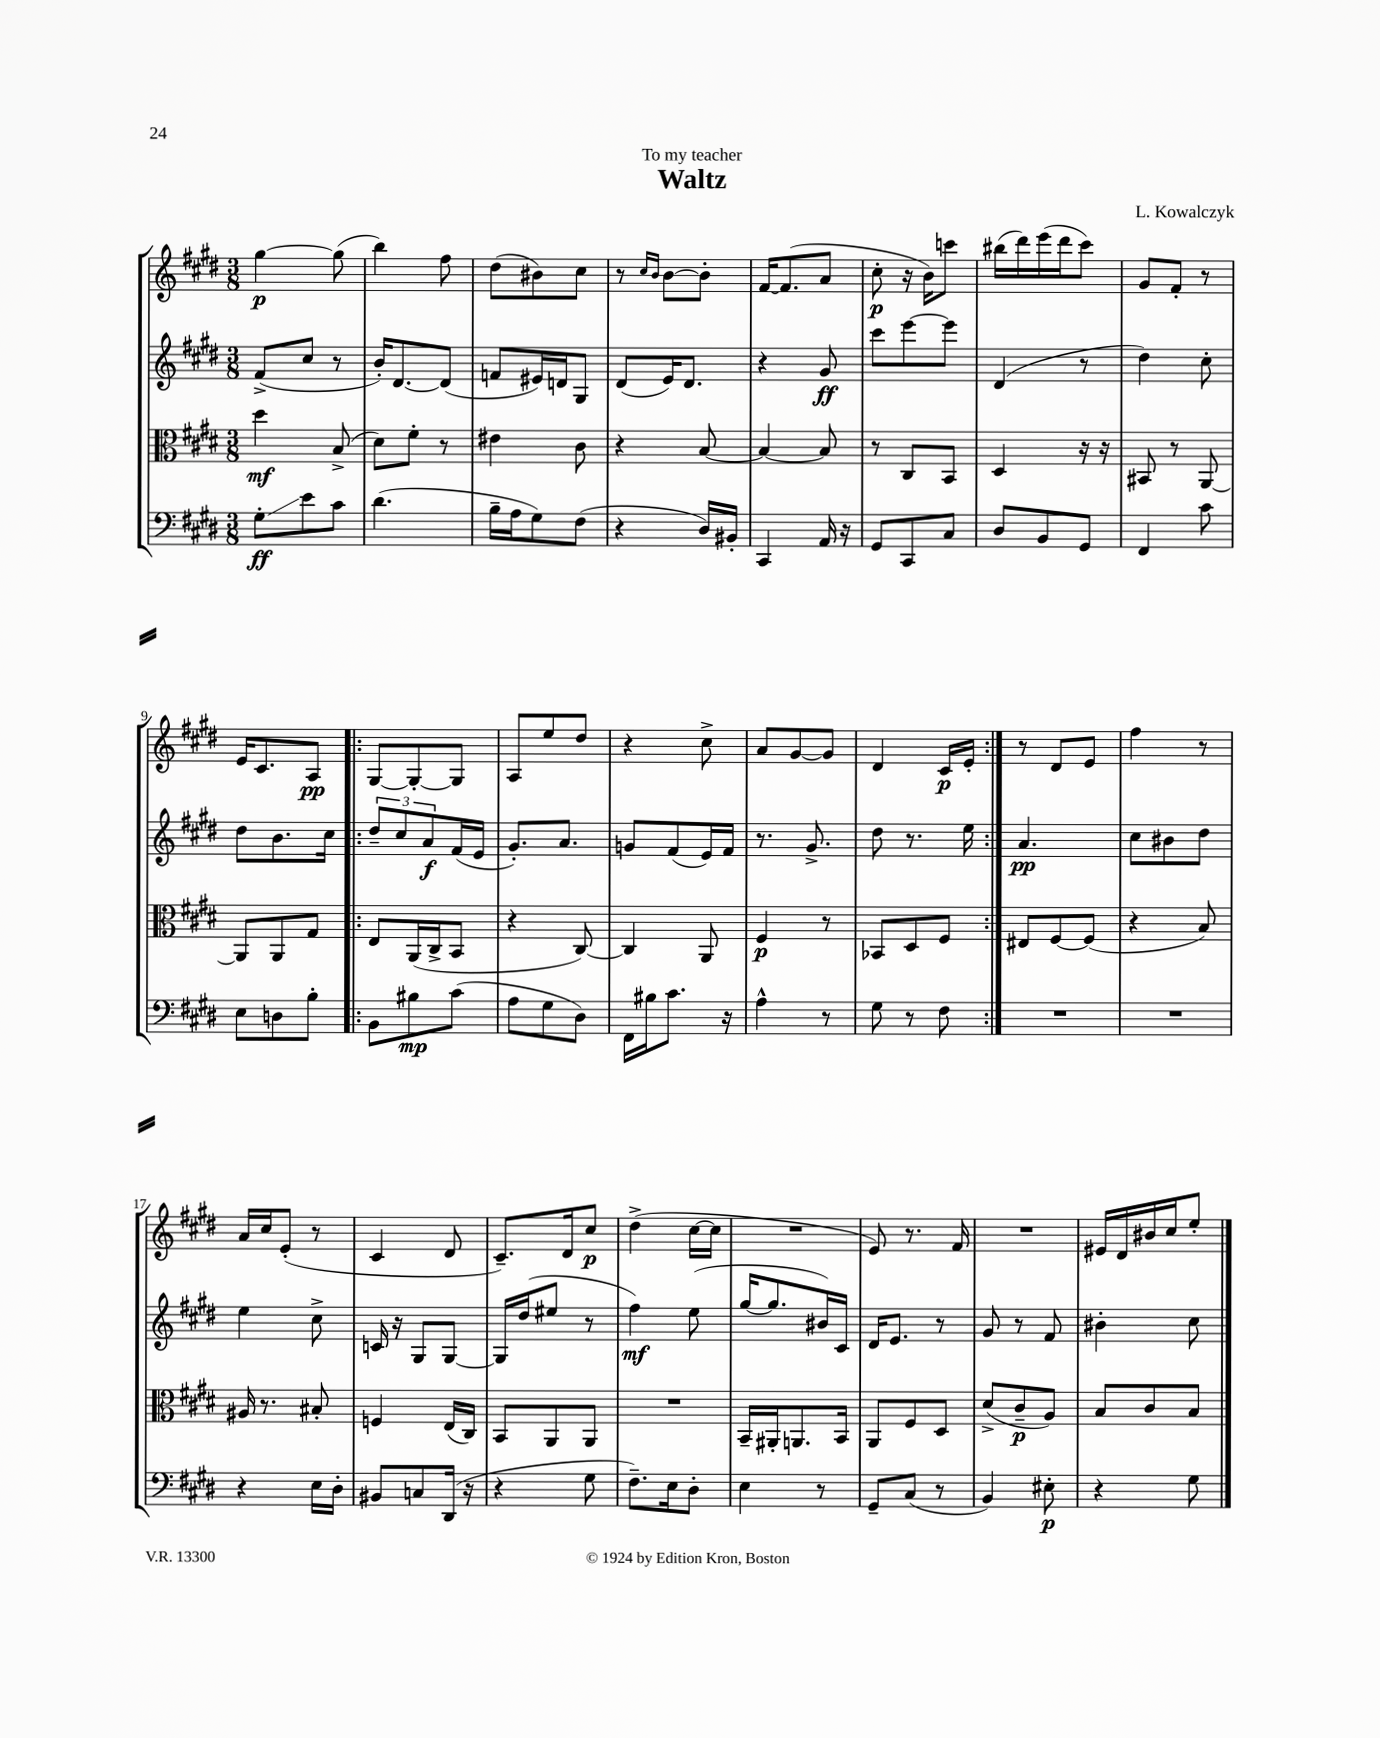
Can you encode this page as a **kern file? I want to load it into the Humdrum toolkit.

**kern	**kern	**kern	**kern
*staff4	*staff3	*staff2	*staff1
*clefF4	*clefC3	*clefG2	*clefG2
*k[f#c#g#d#]	*k[f#c#g#d#]	*k[f#c#g#d#]	*k[f#c#g#d#]
*M3/8	*M3/8	*M3/8	*M3/8
8G#'	4dd#	(8f#^	[4gg#
8e	.	8cc#	.
8c#	(8B^	8r	(8gg#]
=	=	=	=
(4.d#	8d#)	16b')	4bb)
.	.	[8.d#	.
.	8f#'	.	.
.	8r	(8d#]	8ff#
=	=	=	=
16B~	4e#	8f	(8dd#
16A	.	.	.
8G#)	.	16e#)	8b#)
.	.	16d	.
(8F#	8c#	8G#	8cc#
=	=	=	=
4r	4r	(8d#	8r
.	.	.	16qqcc#
.	.	.	16qqb
.	.	16e)	[8b
.	.	8.d#	.
16D#)	[8B	.	8b']
16BB#'	.	.	.
=	=	=	=
4CC#	4B_	4r	[16f#
.	.	.	(8.f#]
16AA	8B]	8g#	8a
16r	.	.	.
=	=	=	=
8GG#	8r	8ccc#	8cc#'
8CC#	8C#	[8eee	16r
.	.	.	16b)
8C#	8BB	8eee]	8ccc
=	=	=	=
8D#	4D#	(4d#	(16bb#
.	.	.	16ddd#)
8BB	.	.	(16eee
.	.	.	16ddd#
8GG#	16r	8r	8ccc#)
.	16r	.	.
=	=	=	=
4FF#	8BB#	4dd#)	8g#
.	8r	.	8f#'
8c#	[8AA	8cc#'	8r
=	=	=	=
8E	8AA]	8dd#	16e
.	.	.	8.c#
8D	8AA	8.b	.
8B'	8G#	.	8A
.	.	16cc#	.
=!|:	=!|:	=!|:	=!|:
8BB	8E	12dd#~	[8G#
.	.	12cc#	.
8B#	(16AA	.	8G#'_
.	.	12a	.
.	16C#^	.	.
(8c#	8BB	(16f#	8G#]
.	.	16e	.
=	=	=	=
8A	4r	8.g#')	8A
8G#	.	.	8ee
.	.	8.a	.
8D#)	[8C#)	.	8dd#
=	=	=	=
16FF#	4C#]	8g	4r
16B#	.	.	.
8.c#	.	(8f#	.
.	8AA	16e)	8cc#^
16r	.	16f#	.
=	=	=	=
4A^^	4F#	8.r	8a
.	.	.	[8g#
.	.	8.g#^	.
8r	8r	.	8g#]
=	=	=	=
8G#	8BB-	8dd#	4d#
8r	8D#	8.r	.
8F#	8F#	.	16c#
.	.	16ee	16e'
=:|!	=:|!	=:|!	=:|!
4.r	8E#	4.a	8r
.	[8F#	.	8d#
.	(8F#]	.	8e
=	=	=	=
4.r	4r	8cc#	4ff#
.	.	8b#	.
.	8B)	8dd#	8r
=	=	=	=
4r	16A#	4ee	16a
.	8.r	.	16cc#
.	.	.	(8e'
16E	8B#'	8cc#^	8r
16D#'	.	.	.
=	=	=	=
8BB#	4F	16c	4c#
.	.	16r	.
8C	.	8G#	.
(16DD#	(16E	[8G#	8d#
16r	16C#)	.	.
=	=	=	=
4r	8BB	16G#]	8.c#~)
.	.	(16dd#	.
.	8AA	8ee#	.
.	.	.	16d#
8G#	8AA	8r	8cc#
=	=	=	=
8.F#~)	4.r	4ff#)	(4dd#^
16E	.	.	.
8D#'	.	(8ee	[16cc#
.	.	.	16cc#]
=	=	=	=
4E	16BB~	[16gg#	4.r
.	16AA#'	8.gg#]	.
.	8.AA	.	.
8r	.	16b#)	.
.	16BB	16c#	.
=	=	=	=
8GG#~	8AA	16d#	8e)
.	.	8.e	.
(8C#	8F#	.	8.r
8r	8D#	8r	.
.	.	.	16f#
=	=	=	=
4BB)	(8d#^	8g#	4.r
.	8c#~	8r	.
8E#'	8A)	8f#	.
=	=	=	=
4r	8B	4b#'	16e#
.	.	.	16d#
.	8c#	.	16b#
.	.	.	16cc#
8G#	8B	8cc#	8ee'
==	==	==	==
*-	*-	*-	*-
